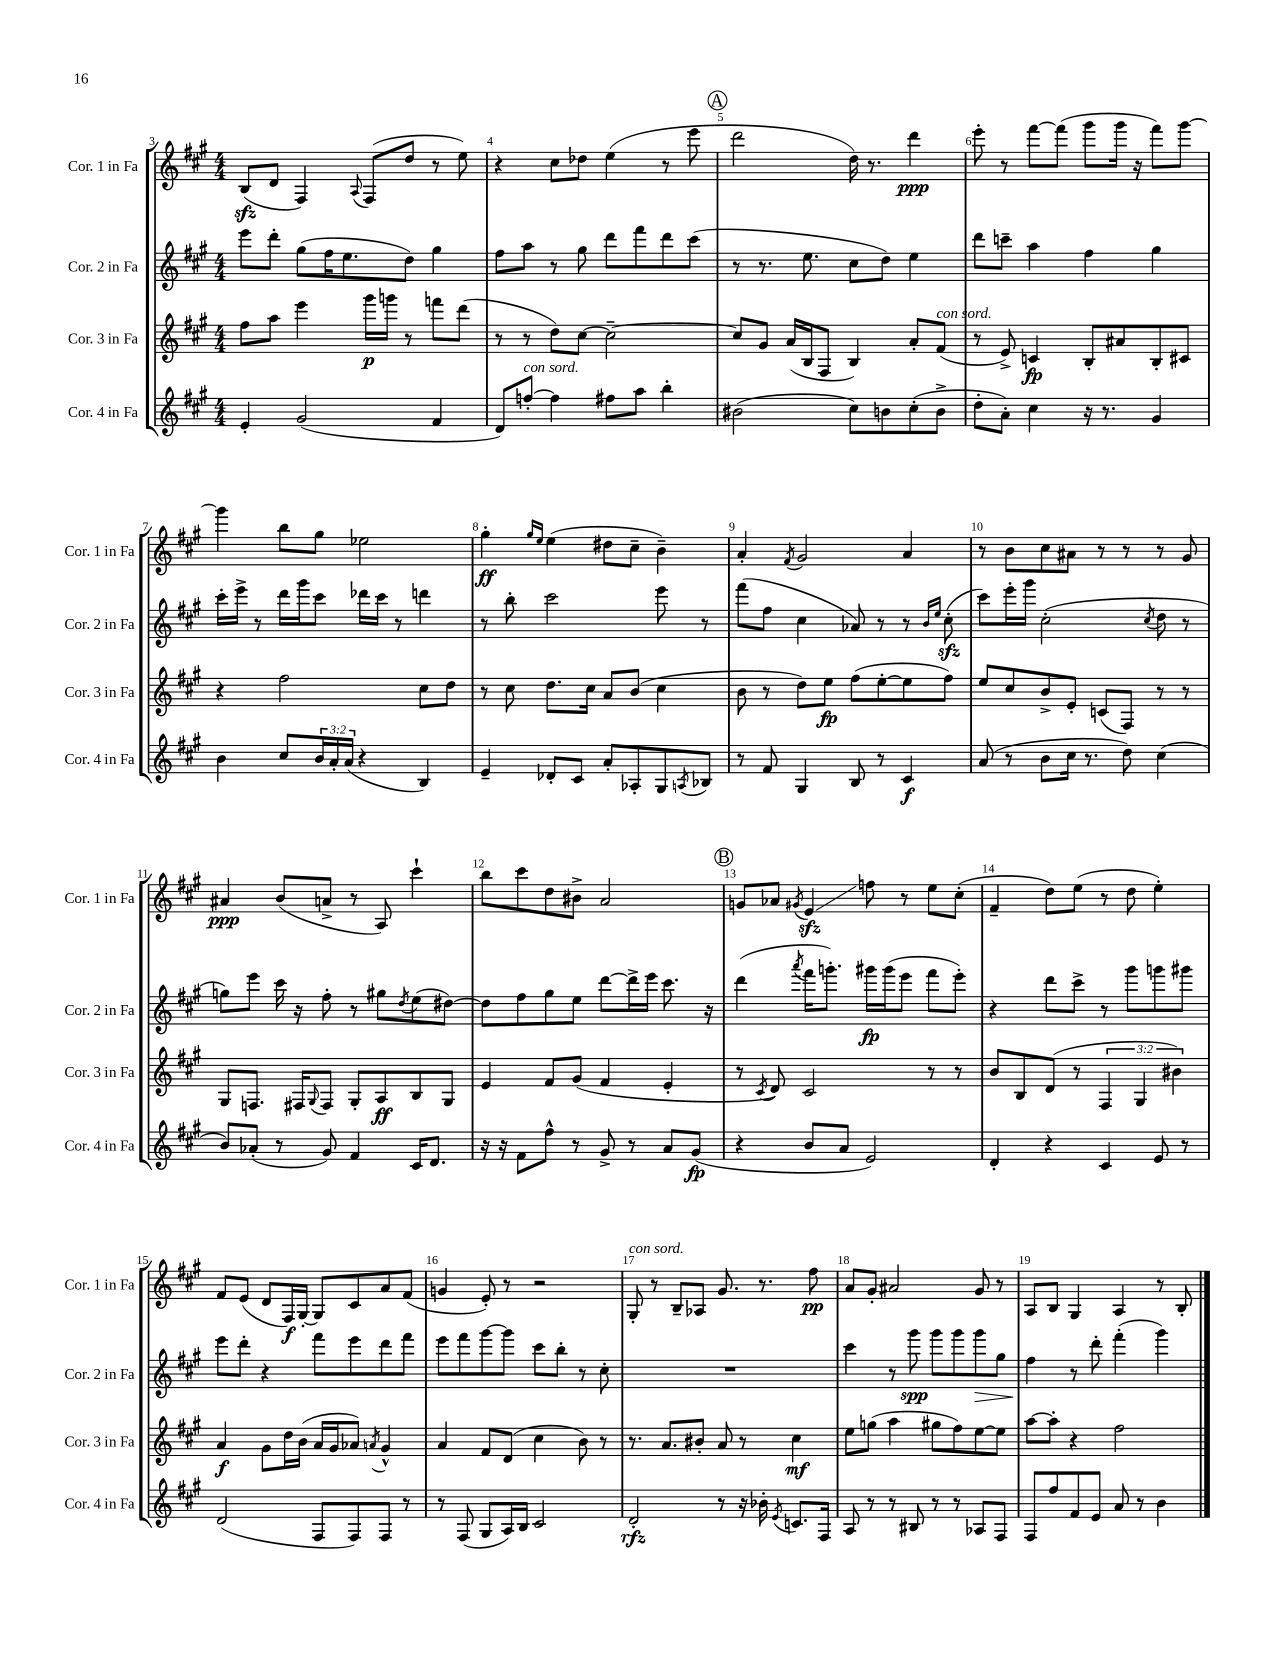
<<
\new StaffGroup <<
\new Staff = "s0" \with { instrumentName = "Cor. 1 in Fa" shortInstrumentName = "Cor. 1 in Fa" } {
    \clef treble \key a \major \numericTimeSignature \time 4/4
    b8\sfz( d'8 fis4) \appoggiatura { a8 } fis8( d''8 r8 e''8) |
    r4 cis''8 des''8 e''4( r8 e'''8 |
    \mark \markup { \circle "A" } d'''2 d''16) r8. d'''4\ppp |
    e'''8-. r8 fis'''8~ fis'''8( gis'''8 gis'''16 r16 fis'''8) gis'''8~ |
    gis'''4 b''8 gis''8 ees''2 |
    gis''4-.\ff \grace { gis''16 e''16 } e''4( dis''8 cis''8-- b'4--) |
    a'4-. \acciaccatura { fis'8 } gis'2 a'4 |
    r8 b'8 cis''8 ais'8 r8 r8 r8 gis'8 |
    ais'4\ppp b'8( a'8-> r8 a8) cis'''4-! |
    b''8 cis'''8 d''8 bis'8-> a'2 |
    \mark \markup { \circle "B" } g'8 aes'8 \acciaccatura { gis'8 } e'4\glissando\sfz f''8 r8 e''8 cis''8-.( |
    fis'4-- d''8) e''8( r8 d''8 e''4-.) |
    fis'8 e'8( d'8 fis16\f) gis16~-. gis8 cis'8 a'8 fis'8( |
    g'4 e'8-.) r8 r2 |
    gis8-.^\markup { \italic "con sord." } r8 b8-- aes8 gis'8. r8. fis''8\pp |
    a'8 gis'8-. ais'2 gis'8 r8 |
    a8 b8 gis4 a4 r8 b8-. \bar "|." |
}
\new Staff = "s1" \with { instrumentName = "Cor. 2 in Fa" shortInstrumentName = "Cor. 2 in Fa" } {
    \clef treble \key a \major \numericTimeSignature \time 4/4
    e'''8 d'''8-. gis''8( fis''16 e''8. d''8) gis''4 |
    fis''8 a''8 r8 gis''8 d'''8 fis'''8 d'''8 cis'''8( |
    \mark \markup { \circle "A" } r8 r8. e''8. cis''8 d''8) e''4 |
    d'''8 c'''8-- a''4 fis''4 gis''4 |
    cis'''16-. e'''16-> r8 d'''16 gis'''16 cis'''8 des'''16 cis'''16 r8 d'''4 |
    r8 b''8-. cis'''2 e'''8 r8 |
    fis'''8( fis''8 cis''4 aes'8) r8 r8 \grace { b'16 e''16 } cis''8-.\sfz( |
    cis'''8) e'''16-. gis'''16 cis''2-.( \acciaccatura { cis''8 } d''8 r8 |
    g''8) e'''8 cis'''16 r16 fis''8-. r8 gis''8 \acciaccatura { d''8 } e''8( dis''8~) |
    dis''8 fis''8 gis''8 e''8 d'''8~ d'''16-> e'''16 cis'''8. r16 |
    \mark \markup { \circle "B" } d'''4( \acciaccatura { a'''8 } fis'''16 g'''8.-.) gis'''16\fp gis'''16( e'''8 fis'''8 e'''8-.) |
    r4 d'''8 cis'''8-> r8 gis'''8 g'''8 gis'''8 |
    e'''8 d'''8-. r4 fis'''8 e'''8 d'''8 fis'''8 |
    e'''8 fis'''8 gis'''8~ gis'''8 cis'''8 b''8-. r8 cis''8-. |
    R1 |
    cis'''4 r8 gis'''8\spp gis'''8 gis'''8 gis'''8\> gis''8 |
    fis''4\! r8 d'''8-. fis'''4-.( gis'''4) \bar "|." |
}
\new Staff = "s2" \with { instrumentName = "Cor. 3 in Fa" shortInstrumentName = "Cor. 3 in Fa" } {
    \clef treble \key a \major \numericTimeSignature \time 4/4 \override Staff.TupletNumber.text = #tuplet-number::calc-fraction-text
    fis''8 a''8 e'''4 gis'''16\p g'''16 r8 f'''8 d'''8( |
    r8 r8 d''8) cis''8~ cis''2~-- |
    \mark \markup { \circle "A" } cis''8 gis'8 a'16( b16 fis8 b4) a'8-. fis'8^\markup { \italic "con sord." }( |
    r8 e'8->) c'4\fp b8-. ais'8 b8-. cis'8 |
    r4 fis''2 cis''8 d''8 |
    r8 cis''8 d''8. cis''16 a'8 b'8( cis''4 |
    b'8 r8 d''8) e''8\fp fis''8( e''8~-. e''8 fis''8) |
    e''8 cis''8 b'8-> e'8-. c'8( fis8) r8 r8 |
    gis8 f8. fis16 \appoggiatura { gis8 } fis8 gis8-. a8\ff b8 gis8 |
    e'4 fis'8 gis'8( fis'4 e'4-. |
    \mark \markup { \circle "B" } r8 \acciaccatura { cis'8 } d'8) cis'2 r8 r8 |
    b'8 b8 d'8( r8 \tuplet 3/2 { fis4 gis4 bis'4) } |
    a'4\f gis'8 d''16 b'16( a'16 gis'16 aes'8) \acciaccatura { a'8 } gis'4-^ |
    a'4 fis'8 d'8( cis''4 b'8) r8 |
    r8. a'8. bis'8-. a'8 r8 cis''4\mf |
    e''8 g''8( a''4 gis''8 fis''8) e''8~ e''8 |
    a''8~ a''8-. r4 fis''2 \bar "|." |
}
\new Staff = "s3" \with { instrumentName = "Cor. 4 in Fa" shortInstrumentName = "Cor. 4 in Fa" } {
    \clef treble \key a \major \numericTimeSignature \time 4/4 \override Staff.TupletNumber.text = #tuplet-number::calc-fraction-text
    e'4-. gis'2( fis'4 |
    d'8) f''8~-.^\markup { \italic "con sord." } f''4 fis''8 a''8 b''4-. |
    \mark \markup { \circle "A" } bis'2( cis''8) b'8 cis''8-.( b'8-> |
    d''8-. a'8-.) cis''4 r16 r8. gis'4 |
    b'4 cis''8 \tuplet 3/2 { b'16 a'16-. a'16( } r4 b4) |
    e'4-- des'8-. cis'8 a'8-. aes8-. gis8 \acciaccatura { a8 } bes8 |
    r8 fis'8 gis4 b8 r8 cis'4\f |
    a'8( r8 b'8 cis''16 r8. d''8) cis''4( |
    b'8) aes'8-.( r8 gis'8) fis'4 cis'16 d'8. |
    r16 r16 fis'8 fis''8-^ r8 gis'8-> r8 a'8 gis'8\fp( |
    \mark \markup { \circle "B" } r4 b'8 a'8 e'2) |
    d'4-. r4 cis'4 e'8 r8 |
    d'2( fis8 fis8) fis8 r8 |
    r8 fis8( gis8 a16) b16 cis'2 |
    d'2-.\rfz r8 r16 bes'16-. \acciaccatura { e'8 } c'8. fis16 |
    a8 r8 r8 bis8 r8 r8 aes8 fis8 |
    fis8 fis''8 fis'8 e'8 a'8 r8 b'4 \bar "|." |
}
>>
>>
\layout { \context { \Score currentBarNumber = #3 \override BarNumber.break-visibility = ##(#f #t #t) barNumberVisibility = #all-bar-numbers-visible } }
